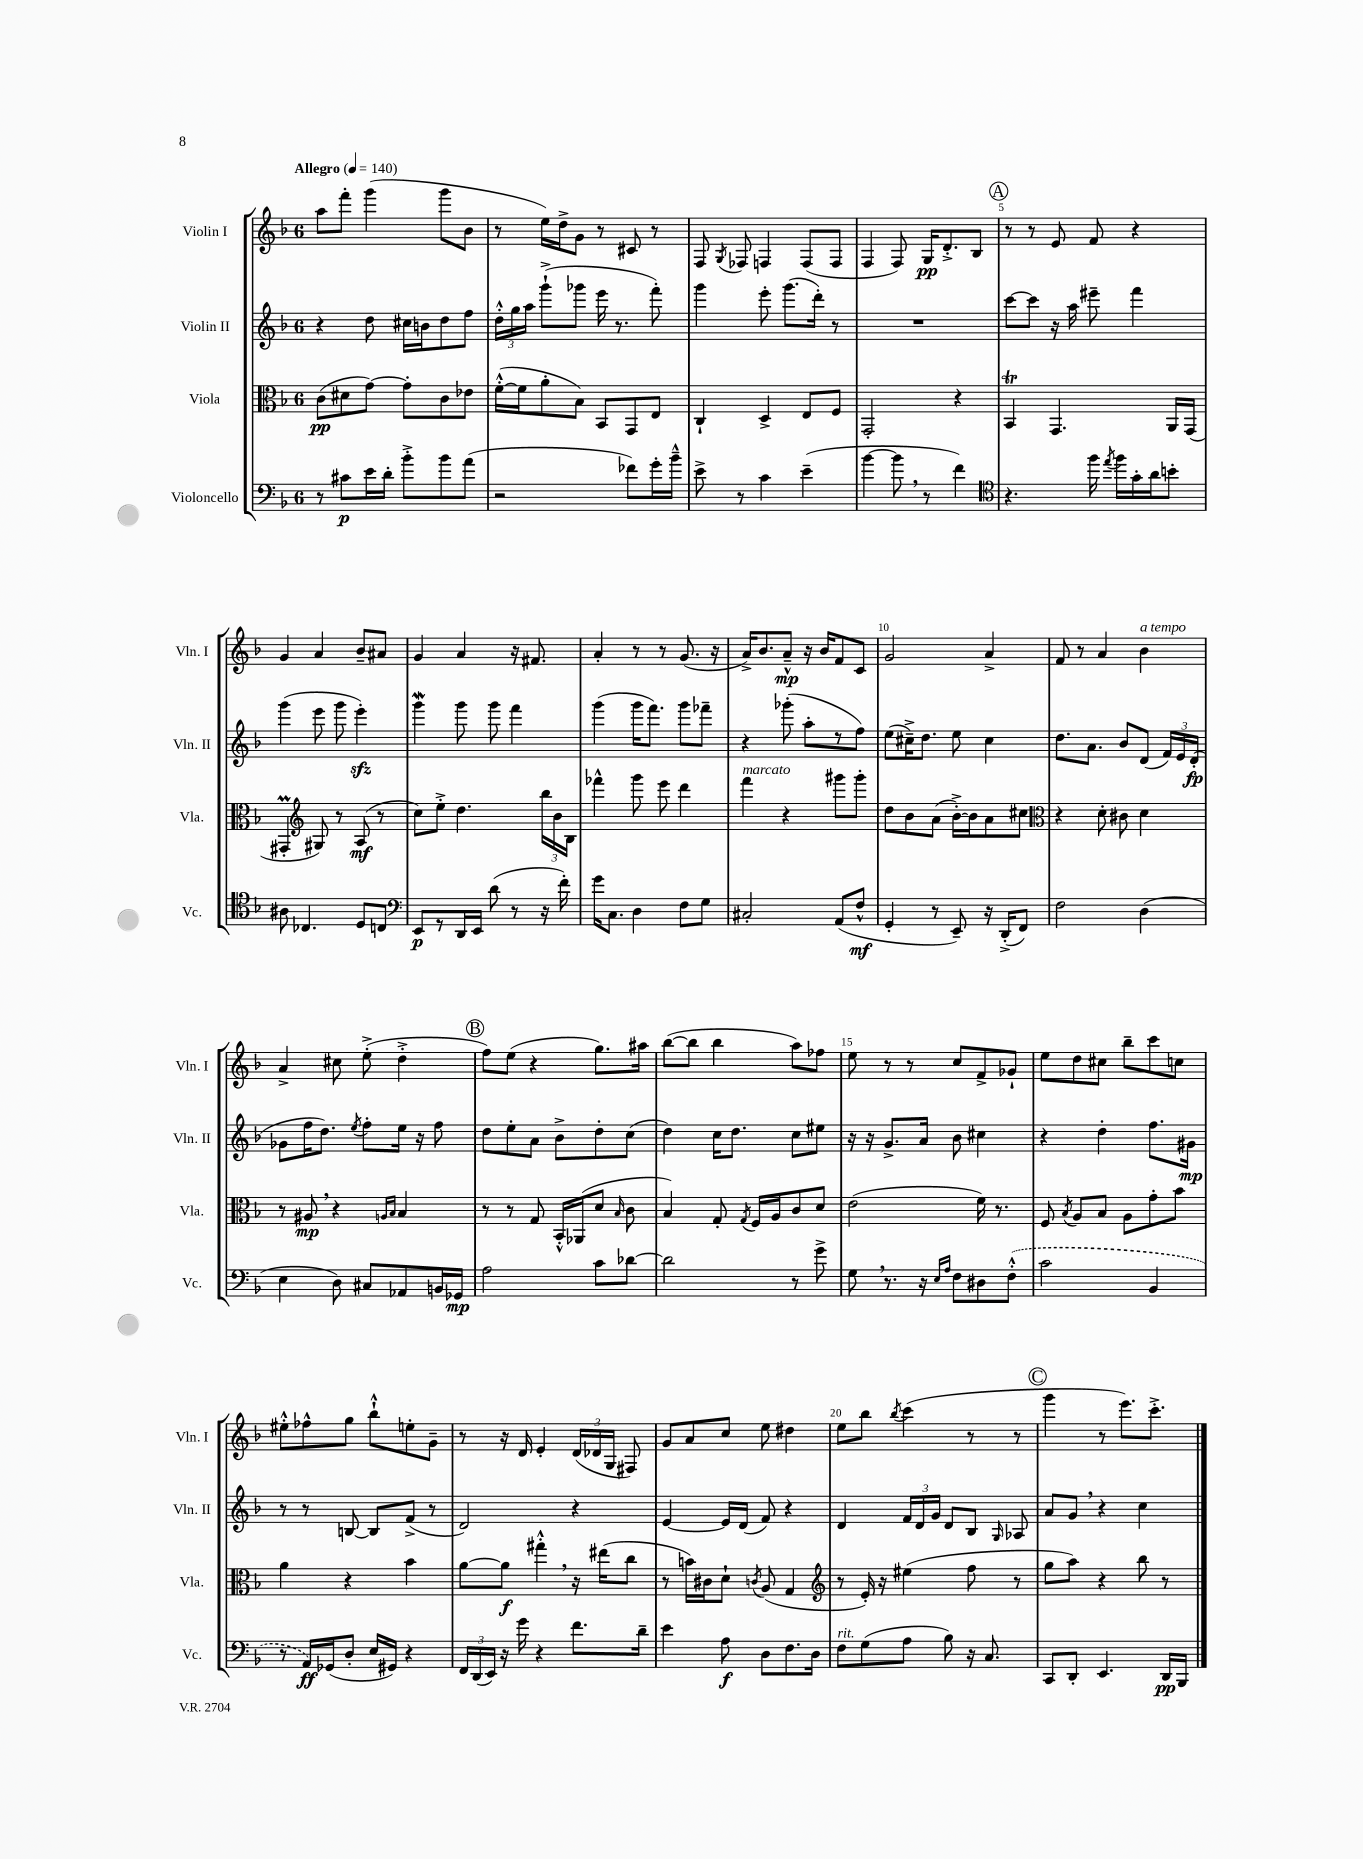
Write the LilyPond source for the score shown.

<<
\new StaffGroup <<
\new Staff = "s0" \with { instrumentName = "Violin I" shortInstrumentName = "Vln. I" } {
    \clef treble \key f \major \once \override Staff.TimeSignature.style = #'single-digit \time 6/8 \tempo "Allegro" 4 = 140
    \autoBeamOff a''8[ f'''8]-. g'''4( g'''8[ bes'8] |
    r8 e''16[) d''16-> g'8] r8 cis'8 r8 |
    f8 \acciaccatura { g8 } fes8 f4 f8[( f8] |
    f4 f8) g16[\pp d'8.-.-> bes8] |
    \mark \markup { \circle "A" } r8 r8 e'8 f'8 r4 |
    g'4 a'4 bes'8[-- ais'8] |
    g'4 a'4 r16 fis'8. |
    a'4-. r8 r8 g'8.( r16 |
    a'16[->) bes'8. a'8]---^\mp r16 bes'16[ f'8 c'8] |
    g'2 a'4-> |
    f'8 r8 a'4 bes'4^\markup { \italic "a tempo" } |
    a'4-> cis''8 e''8-.->( d''4-.-> |
    \mark \markup { \circle "B" } f''8[) e''8]( r4 g''8.[) ais''16] |
    bes''8[~( bes''8] bes''4 a''8[) fes''8] |
    e''8 r8 r8 c''8[ f'8-> ges'8]-! |
    e''8[ d''8 cis''8] bes''8[-- c'''8 c''8] |
    eis''8[-.-^ fes''8-^ g''8] bes''8[-!-^ e''8-. g'8]-- |
    r8 r16 d'16 e'4-. \tuplet 3/2 { d'16[( des'16 g16] } fis8) |
    g'8[ a'8 c''8] e''8 dis''4 |
    e''8[ bes''8] \acciaccatura { bes''8 } c'''4( r8 r8 |
    \mark \markup { \circle "C" } g'''4 r8 e'''8.[) c'''8.]-.-> \bar "|." |
}
\new Staff = "s1" \with { instrumentName = "Violin II" shortInstrumentName = "Vln. II" } {
    \clef treble \key f \major \once \override Staff.TimeSignature.style = #'single-digit \time 6/8
    \autoBeamOff r4 d''8 cis''16[ b'16 d''8 f''8] |
    \tuplet 3/2 { d''16[-.-^ g''16 a''16] } g'''8[-!->( ges'''8] e'''16 r8. f'''8-.) |
    g'''4 e'''8-. g'''8.[( d'''16]-.) r8 |
    R2. |
    \mark \markup { \circle "A" } c'''8[~ c'''8] r16 a''16 eis'''8-- f'''4 |
    g'''4( e'''8 g'''8 e'''4-.\sfz) |
    g'''4\mordent g'''8 g'''8 f'''4 |
    g'''4( g'''16[ f'''8.]) g'''8[ fes'''8]-- |
    r4 ges'''8-.( a''8[-. r8 f''8]) |
    e''8[( cis''16--->) d''8.] e''8 cis''4 |
    d''8.[ a'8.] bes'8[ d'8]( \tuplet 3/2 { f'16[) e'16 d'16]-.\fp( } |
    ges'8[ f''16 d''8.]) \acciaccatura { e''8 } f''8[-. e''16] r16 f''8 |
    \mark \markup { \circle "B" } d''8[ e''8-. a'8] bes'8[-> d''8-. c''8]( |
    d''4) c''16[ d''8.] c''8[ eis''8] |
    r16 r16 g'8.[-> a'16] bes'8 cis''4 |
    r4 d''4-. f''8.[ gis'16]\mp |
    r8 r8 b8~ b8[ f'8]->( r8 |
    d'2) r4 |
    e'4~ e'16[ d'16]( f'8) r4 |
    d'4 \tuplet 3/2 { f'16[ d'16 g'16] } d'8[ bes8] \grace { g16 } aes8 |
    \mark \markup { \circle "C" } a'8[ g'8] \breathe r4 c''4 \bar "|." |
}
\new Staff = "s2" \with { instrumentName = "Viola" shortInstrumentName = "Vla." } {
    \clef alto \key f \major \once \override Staff.TimeSignature.style = #'single-digit \time 6/8
    \autoBeamOff c'8[\pp( dis'8 g'8]~) g'8[-. c'8 ees'8] |
    f'16[~-.-^( f'16 a'8-. bes8]) bes,8[ g,8 e8] |
    c4-! d4-> e8[ f8] |
    g,2-. r4 |
    \mark \markup { \circle "A" } bes,4\trill g,4. a,16[ g,16]( |
    gis,4-.\prall \clef treble gis8) r8 a8\mf( r8 |
    c''8[) e''8]-.-> d''4. \tuplet 3/2 { bes''16[ bes'16 bes16] } |
    fes'''4-^ g'''8 e'''8 d'''4 |
    f'''4^\markup { \italic "marcato" } r4 gis'''8[ gis'''8]-. |
    d''8[ bes'8 a'8]( bes'16[~-.->) bes'16 a'8 cis''8] |
    \clef alto r4 d'8-. cis'8 d'4 |
    r8 ais8\mp \breathe r4 \grace { a16[ bes16] } bes4 |
    \mark \markup { \circle "B" } r8 r8 g8 bes,16[-.-^ aes,16( d'8] \grace { bes16 } c'8 |
    bes4) g8-. \acciaccatura { g8 } f16[ a16 c'8 d'8] |
    e'2( f'16) r8. |
    f8 \acciaccatura { bes8 } a8[ bes8] a8[ g'8-. bes'8] |
    a'4 r4 bes'4 |
    a'8[~ a'8]\f gis''4-.-^ \breathe r16 eis''16[( c''8] |
    r8 b'16[) cis'16 d'8]-! \acciaccatura { c'8 } a8( g4 |
    \clef treble r8 e'16-.) r16 eis''4( f''8 r8 |
    \mark \markup { \circle "C" } g''8[ a''8]) r4 bes''8 r8 \bar "|." |
}
\new Staff = "s3" \with { instrumentName = "Violoncello" shortInstrumentName = "Vc." } {
    \clef bass \key f \major \once \override Staff.TimeSignature.style = #'single-digit \time 6/8
    \autoBeamOff r8 cis'8[\p e'16 d'16]-. bes'8[-.-> bes'8 a'8]( |
    r2 fes'8[) g'16-. bes'16]---^ |
    e'8-> r8 c'4 e'4--( |
    bes'4~ bes'8 \breathe r8 f'4) |
    \mark \markup { \circle "A" } \clef tenor r4. f''16 \acciaccatura { e''8 } f''16[ g'16-. a'16 b'8]-. |
    ais8 ces4. d8[ c8] |
    \clef bass e,8[\p r8 d,16 e,16] d'8( r8 r16 f'16-.) |
    g'16[ c8.] d4 f8[ g8] |
    cis2-. a,8[( f8]-^\mf |
    g,4-. r8 e,8--) r16 d,16[-.->( f,8]) |
    f2 d4( |
    e4 d8) cis8[ aes,8 b,16 ges,16]\mp |
    \mark \markup { \circle "B" } a2 c'8[ des'8]~ |
    des'2 r8 g'8-> |
    g8 \breathe r8. r16 \grace { e16[ a16] } f8[ dis8 \once \slurDashed f8]-.-^( |
    c'2 bes,4 |
    r8 a,16[\ff) ges,16( d8]-. e16[ gis,16]) r4 |
    \tuplet 3/2 { f,16[ d,16( e,16]) } r16 g'16 r4 f'8.[ d'16]-- |
    e'4 a8\f d8[ f8. d16] |
    f8[^\markup { \italic "rit." } g8( a8] bes8) r16 c8. |
    \mark \markup { \circle "C" } c,8[ d,8]-. e,4. d,16[\pp bes,,16] \bar "|." |
}
>>
>>
\layout { \context { \Score \override BarNumber.break-visibility = ##(#f #t #t) barNumberVisibility = #(every-nth-bar-number-visible 5) } }
